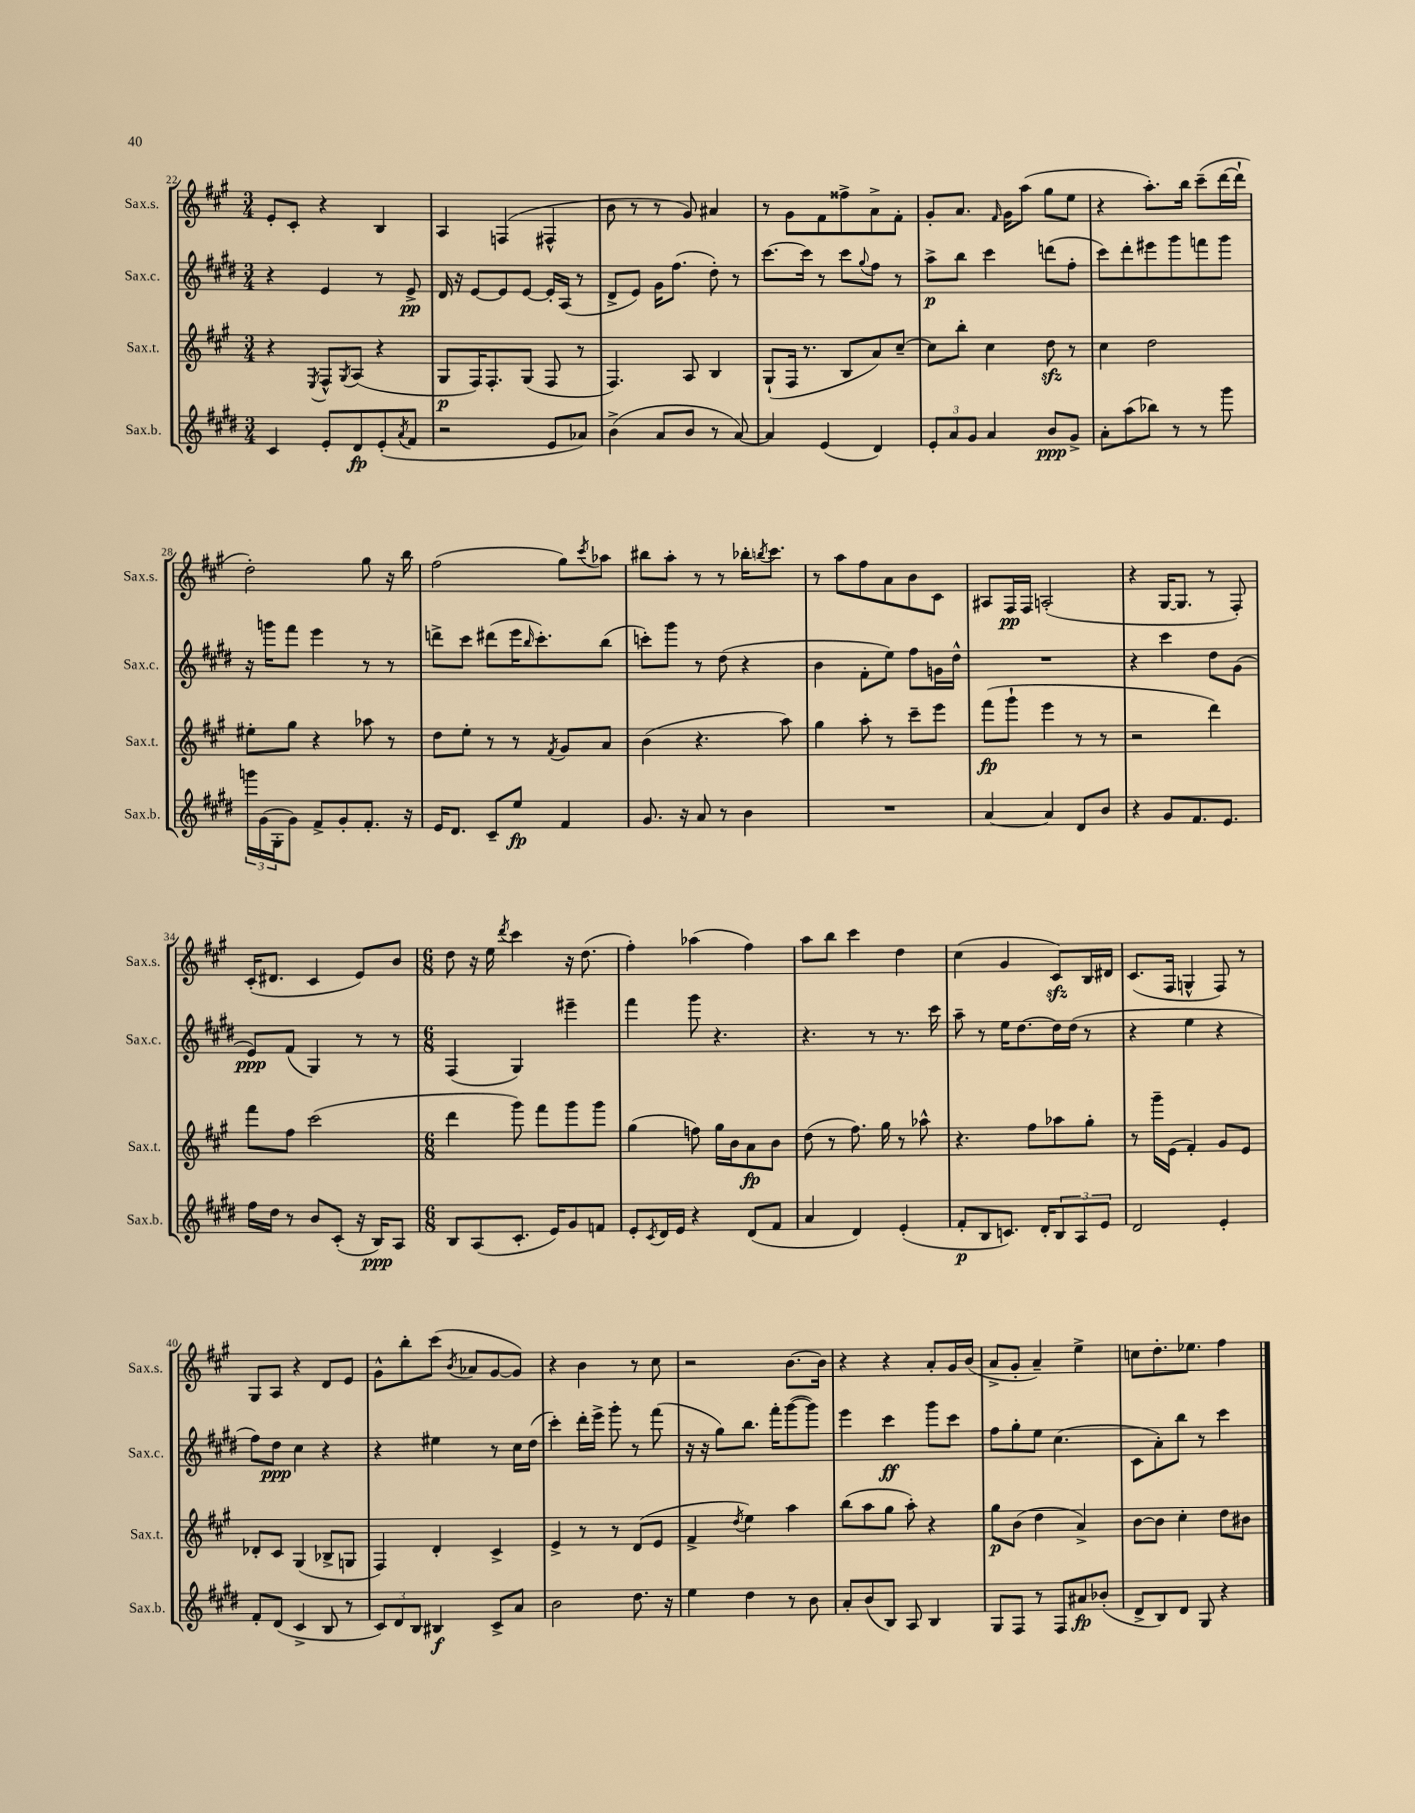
<<
\new StaffGroup <<
\new Staff = "s0" \with { instrumentName = "Sax.s." shortInstrumentName = "Sax.s." } {
    \clef treble \key a \major \numericTimeSignature \time 3/4
    e'8-. cis'8-. r4 b4 |
    a4 f4( fis4-^ |
    b'8 r8 r8 gis'8) ais'4 |
    r8 gis'8 fis'8 fisis''8-> a'8-> fis'8-. |
    gis'8-. a'8. \grace { fis'16 } gis'16 a''8( gis''8 e''8 |
    r4 a''8.-.) b''16 cis'''8--( d'''16~ d'''16-! |
    d''2-.) gis''8 r16 b''16 |
    fis''2( gis''8) \acciaccatura { cis'''8 } aes''8 |
    bis''8 a''8-. r8 r8 bes''16-. \acciaccatura { b''8 } cis'''8. |
    r8 a''8 fis''8 a'8 b'8 cis'8 |
    ais8 fis16\pp fis16 a2-.( |
    r4 gis16~ gis8. r8 fis8-.) |
    cis'16-.( dis'8. cis'4 e'8) b'8 |
    \numericTimeSignature \time 6/8 d''8 r16 e''16 \acciaccatura { d'''8 } cis'''4 r16 d''8.( |
    fis''4-.) aes''4( fis''4) |
    a''8 b''8 cis'''4 d''4 |
    cis''4( gis'4 cis'8\sfz) b16 dis'16 |
    cis'8.( fis16 g4-^ fis8) r8 |
    gis8 a8 r4 d'8 e'8 |
    gis'8-^ b''8-. cis'''8( \acciaccatura { b'8 } aes'8 gis'8~ gis'8) |
    r4 b'4 r8 cis''8 |
    r2 b'8.~ b'16 |
    r4 r4 a'8-. gis'16 b'16( |
    a'8-> gis'8-. a'4--) e''4-> |
    c''8 d''8.-. ees''8. fis''4 \bar "|." |
}
\new Staff = "s1" \with { instrumentName = "Sax.c." shortInstrumentName = "Sax.c." } {
    \clef treble \key e \major \numericTimeSignature \time 3/4
    r4 e'4 r8 e'8->\pp |
    dis'16 r16 e'8~ e'8 e'8~ e'16-. a16( r8 |
    dis'8-> e'8) gis'16 fis''8.( dis''8-.) r8 |
    cis'''8.~ cis'''16 r8 cis'''8 \appoggiatura { gis''8 } fis''8 r8 |
    a''8->\p b''8 cis'''4 d'''8( fis''8-. |
    cis'''8) dis'''8-. eis'''8 gis'''8 f'''8 gis'''8 |
    r16 g'''16 fis'''8 e'''4 r8 r8 |
    d'''8-> cis'''8 dis'''8( e'''16 \grace { b''16 } cis'''8.-.) b''8( |
    c'''8-.) gis'''8 r8 dis''8( r4 |
    b'4 fis'8-. e''8) fis''8 g'16 dis''16-^ |
    R2. |
    r4 cis'''4 dis''8 gis'8( |
    e'8\ppp) fis'8( gis4) r8 r8 |
    \numericTimeSignature \time 6/8 fis4( gis4) eis'''4-- |
    fis'''4 gis'''8 r4. |
    r4. r8 r8. cis'''16 |
    a''8-- r8 e''16 dis''8.~ dis''16 dis''16( r8 |
    r4 e''4 r4 |
    fis''8) dis''8\ppp cis''4 r4 |
    r4 eis''4 r8 cis''16 dis''16( |
    cis'''4-.) dis'''16-. e'''16-> gis'''8-. r8 fis'''8( |
    r16 r16 gis''8) b''8. fis'''16-. gis'''8~( gis'''8) |
    e'''4 cis'''4\ff gis'''8 cis'''8 |
    fis''8 gis''8-. e''8 cis''4.( |
    cis'8 a'8-.) b''8 r8 cis'''4 \bar "|." |
}
\new Staff = "s2" \with { instrumentName = "Sax.t." shortInstrumentName = "Sax.t." } {
    \clef treble \key a \major \numericTimeSignature \time 3/4
    r4 \acciaccatura { e8 } fis8-^ \acciaccatura { gis8 } a8( r4 |
    gis8\p fis16) fis8.-. gis8( fis8 r8 |
    fis4.) a8 b4 |
    gis8-!( fis16 r8. b8 a'8) cis''8~-- |
    cis''8 b''8-. cis''4 d''8\sfz r8 |
    cis''4 d''2 |
    eis''8-. gis''8 r4 aes''8 r8 |
    d''8 e''8-. r8 r8 \acciaccatura { fis'8 } gis'8 a'8 |
    b'4( r4. a''8) |
    gis''4 a''8-. r8 cis'''8-- e'''8 |
    fis'''8\fp( gis'''8-! e'''4 r8 r8 |
    r2 d'''4) |
    fis'''8 fis''8 cis'''2( |
    \numericTimeSignature \time 6/8 d'''4 gis'''8) fis'''8 gis'''8 gis'''8 |
    gis''4( f''8) gis''16 b'16 a'8\fp b'8 |
    d''8( r8 fis''8.) gis''16 r8 aes''8-^ |
    r4. fis''8 aes''8 gis''8-. |
    r8 gis'''16-- e'16( fis'4-.) gis'8 e'8 |
    des'8-. cis'8 gis4( bes8-> g8 |
    fis4) d'4-. cis'4-> |
    e'4-> r8 r8 d'8( e'8 |
    fis'4-> \acciaccatura { d''8 } e''4) a''4 |
    b''8( a''8 gis''8 a''8-.) r4 |
    gis''8\p b'8( d''4 a'4->) |
    b'8~ b'8 cis''4-. d''8 bis'8 \bar "|." |
}
\new Staff = "s3" \with { instrumentName = "Sax.b." shortInstrumentName = "Sax.b." } {
    \clef treble \key e \major \numericTimeSignature \time 3/4
    cis'4 e'8-. dis'8\fp e'8-.( \acciaccatura { a'8 } fis'8 |
    r2 e'8 aes'8) |
    b'4->( a'8 b'8 r8 a'8~) |
    a'4 e'4( dis'4) |
    \tuplet 3/2 { e'8-. a'8 gis'8 } a'4 b'8\ppp gis'8-> |
    a'8-. a''8( bes''8) r8 r8 gis'''8 |
    \tuplet 3/2 { g'''16 gis'16( gis16-. } gis'8) fis'8-> gis'8-. fis'8.-. r16 |
    e'16 dis'8. cis'8-- e''8\fp fis'4 |
    gis'8. r16 a'8 r8 b'4 |
    R2. |
    a'4~ a'4 dis'8 b'8 |
    r4 gis'8 fis'8. e'8. |
    fis''16 dis''16 r8 b'8 cis'8-.( r16 b16\ppp) a8 |
    \numericTimeSignature \time 6/8 b8 a8( cis'8.-. e'16) gis'8 f'8 |
    e'8-. \acciaccatura { cis'8 } dis'16 e'16 r4 dis'8( fis'8 |
    a'4 dis'4) e'4-.( |
    fis'8-.\p b8 c'8.) dis'16-. \tuplet 3/2 { b8 a8 e'8 } |
    dis'2 e'4-. |
    fis'8-. dis'8( cis'4-> b8 r8 |
    \tuplet 3/2 { cis'8) dis'8 b8 } bis4\f cis'8-> a'8 |
    b'2 dis''8. r16 |
    e''4 dis''4 r8 b'8 |
    a'8-. b'8( b8) a8 b4 |
    gis8 fis8 r8 fis8 ais'8\fp bes'8-.( |
    dis'8-> b8) dis'8 gis8 r4 \bar "|." |
}
>>
>>
\layout { \context { \Score currentBarNumber = #22 } }
